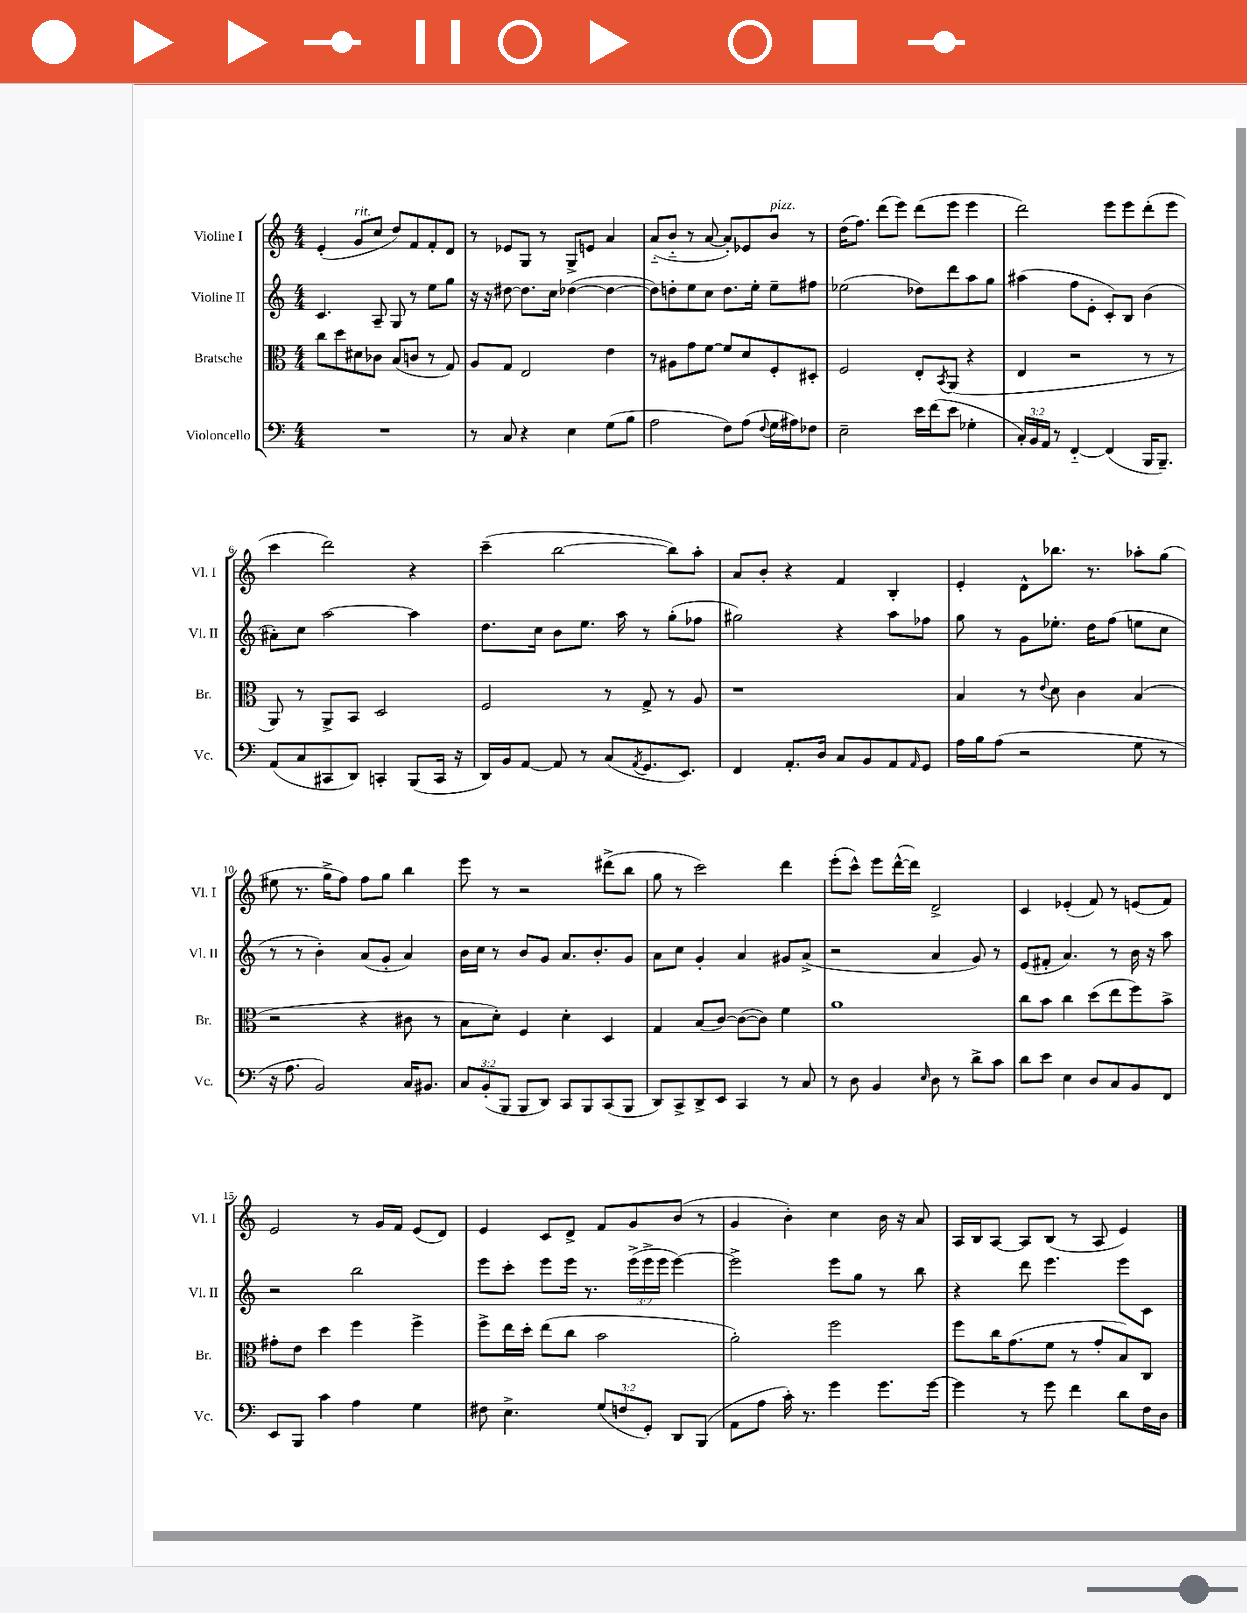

**kern	**kern	**kern	**kern
*staff4	*staff3	*staff2	*staff1
*clefF4	*clefC3	*clefG2	*clefG2
*k[]	*k[]	*k[]	*k[]
*M4/4	*M4/4	*M4/4	*M4/4
1r	8cc	4.c	(4e'
.	8dd	.	.
.	8d#	.	8g
.	8c-	8A~	8cc
.	(8B	8G	8dd)
.	8c	8r	8f
.	8r	8ee	8f'
.	8G)	8gg	8d
=	=	=	=
8r	8A	16r	8r
.	.	16r	.
8C	8G	[8dd#	8e-
4r	2E	8.dd#]	8G
.	.	.	8r
.	.	16cc	.
4E	.	([4dd-	8G^
.	.	.	8e
(8G	4e	4dd-_	4a
8B	.	.	.
=	=	=	=
2A	8r	8dd-])	(8a'~
.	8A#	8dd'	8b'~
.	8g	8ee	8r
.	[8f	8cc	[8a
8F)	8f]	8.dd	8a'])
(8A	8d	.	8e-
.	.	16ee'	.
8qqF	.	.	.
16G	8F'	8ee~	8b
16A#)	.	.	.
8F-	8D#'	8ff#	8r
=	=	=	=
2E~	2F	(2ee-	(16dd
.	.	.	8.ff)
.	.	.	(8ddd
.	.	.	8eee)
16e	8E'	8dd-)	(8ddd
(16f	.	.	.
.	8qBB	.	.
8e	(8AA	8ddd	8eee
4G-'	4r	8aa	4eee
.	.	8gg	.
=	=	=	=
24C')	4E	(4aa#	2ddd)
24BB	.	.	.
24AA	.	.	.
8r	.	.	.
[4FF'~	2r	8ff	.
.	.	8e'	.
(4FF]	.	8c')	8eee
.	.	8B	8eee
16BBB	8r	(4b	(8ddd'
8.BBB~)	.	.	.
.	8r	.	8eee
=	=	=	=
(8AA	8AA)	8a#')	4ccc
8C	8r	8cc	.
8CC#	8AA^	[2aa	2ddd)
8DD)	8BB	.	.
4CC'	2D	.	.
(8BBB	.	4aa]	4r
16CC	.	.	.
16r	.	.	.
=	=	=	=
16DD)	2F	8.dd	(4ccc~
16BB	.	.	.
[8AA	.	.	.
.	.	16cc	.
8AA]	.	8b	[2bb
8r	.	8.ee	.
(8C	8r	.	.
.	.	16aa	.
8qAA	.	.	.
8.GG	8G^	8r	.
.	8r	(8gg'	8bb])
8.EE)	.	.	.
.	8A	8ff-	8aa'
=	=	=	=
4FF	1r	2gg#)	8a
.	.	.	8b'
8.AA'	.	.	4r
16D	.	.	.
8C	.	4r	4f
8BB	.	.	.
8AA	.	8aa	4B'
16qqAA	.	.	.
8GG	.	8ff-	.
=	=	=	=
16A	4B	8gg	4e'
16B	.	.	.
(8A	.	8r	.
2r	8r	8g	8d^^
.	8qqe	.	.
.	8d	8.ee-'	8.bb-
.	4c	.	.
.	.	16dd	8.r
.	.	(8ff	.
8G	(4B	8ee	8aa-'
8r	.	8cc	(8gg
=	=	=	=
16r	2r	8r	8ee#
8.A	.	.	.
.	.	8r	8.r
2BB)	.	4b')	.
.	.	.	16gg^
.	.	.	8ff)
.	4r	(8a	8ff
.	.	8g'	8gg
16C	8c#	4a)	4bb
8.BB#	.	.	.
.	8r	.	.
=	=	=	=
12C	8B	16b	8eee
.	.	16cc	.
(12BB'	.	.	.
.	8d')	8r	8r
12BBB	.	.	.
8BBB	4F	8b	2r
8DD)	.	8g	.
8CC	4d'	8.a	.
8BBB	.	.	.
.	.	8.b'	.
(8CC	4D	.	(8ddd#^
8BBB	.	8g	8bb
=	=	=	=
8DD)	4G	8a	8gg
8CC^	.	8cc	8r
8DD^	(8B	4g'	2ccc)
8EE	[8c)	.	.
4CC	(8c_	4a	.
.	8c])	.	.
8r	4f	8g#	4ddd
8C	.	(8a^	.
=	=	=	=
8r	1a	2r	(8eee'
8D	.	.	8ccc^^)
4BB	.	.	8eee
.	.	.	([16ddd^^
.	.	.	16ddd])
16qqE	.	.	.
8D	.	4a	2d^
8r	.	.	.
8d^	.	8g)	.
8c	.	8r	.
=	=	=	=
8d	8cc	(8e	4c
8e	8b	8f#'	.
4E	4cc	4.a)	(4e-'
8D	(8dd	.	8f)
8C	8ee	8r	8r
8BB	8ff)	16b	(8e
.	.	16r	.
8FF	8b^	8aa	8f)
=	=	=	=
8EE	8g#'	2r	2e
8BBB	8e	.	.
4c	4dd	.	.
4A	4ff	2bb	8r
.	.	.	16g
.	.	.	16f
4G	4ff^	.	(8e
.	.	.	8d)
=	=	=	=
8F#	8ff^	8eee	4e
4.E^	16ee	8ccc'	.
.	16dd'	.	.
.	(8ee	8eee	8c
.	8cc	16eee	8d^
.	.	8.r	.
(12G	2b	.	8f
12F	.	.	.
.	.	(24eee^	8g
12GG')	.	24eee^	.
.	.	24eee	.
8DD	.	[4eee)	(8b
(8BBB	.	.	8r
=	=	=	=
8AA	2a')	2eee^]	4g
8A	.	.	.
16c')	.	.	4b')
8.r	.	.	.
4g	2ff	8eee	4cc
.	.	8gg	.
8.g	.	8r	16b
.	.	.	16r
.	.	8bb	8a
[16g	.	.	.
=	=	=	=
4g]	8ff	4r	16A
.	.	.	16B
.	16cc	.	[8A
.	(8.g	.	.
8r	.	8ddd	8A]
8g	8f	4.eee	(8B
4f	8r	.	8r
.	8g'	.	8A
8d	8B)	8eee	4e)
16F	8C	8c	.
16D	.	.	.
==	==	==	==
*-	*-	*-	*-
